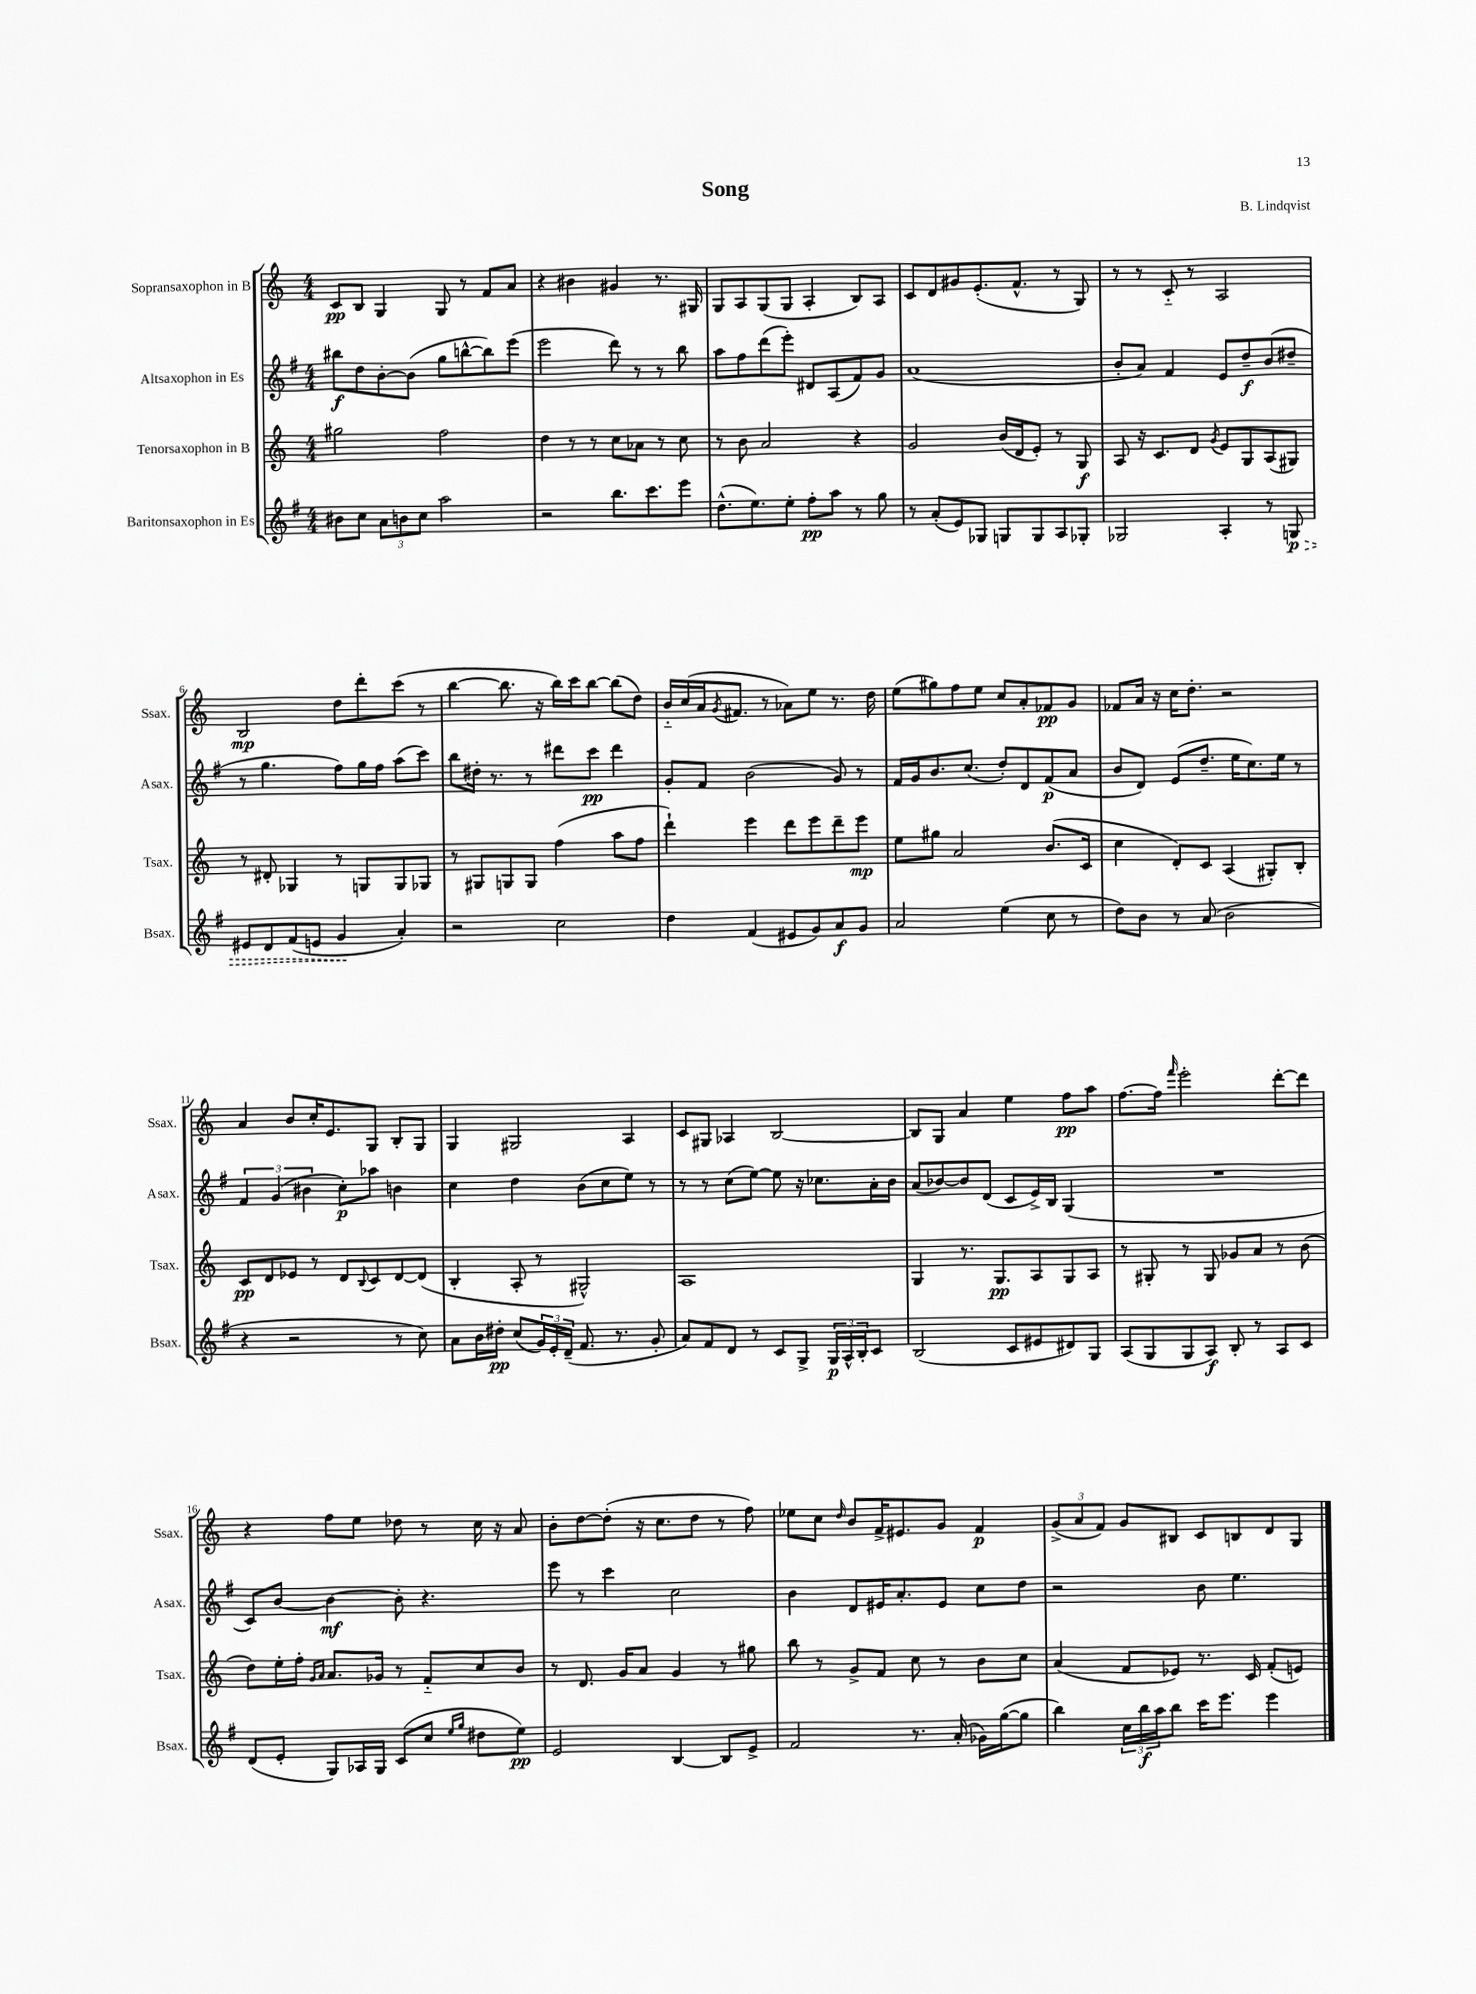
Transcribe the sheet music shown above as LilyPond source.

\header { title = "Song" composer = "B. Lindqvist" }
<<
\new StaffGroup <<
\new Staff = "s0" \with { instrumentName = "Sopransaxophon in B" shortInstrumentName = "Ssax." } {
    \clef treble \key c \major \numericTimeSignature \time 4/4
    c'8\pp b8 g4 g8 r8 f'8 a'8 |
    r4 bis'4 gis'4 r8. gis16 |
    g8 a8 g8( g8 a4-. b8) a8 |
    c'8 d'8 gis'8 e'8.-.( f'8.-^ r8 g8) |
    r8 r8 c'8-_ r8 a2 |
    b2\mp d''8 d'''8-. c'''8( r8 |
    b''4~ b''8. r16 b''16) c'''16 b''8~ b''8( d''8) |
    b'16-_ c''16( a'16 \acciaccatura { g'8 } fis'8. r8 aes'8) e''8 r8. d''16 |
    e''8( gis''8) f''8 e''8 c''8 a'8-. fes'8\pp g'8 |
    fes'8 a'16 r16 c''16 d''8.-. r2 |
    a'4 b'8 c''16-. e'8. g8 b8-. g8 |
    g4 gis2 a4 |
    c'8 gis8 aes4 b2~ |
    b8 g8 a'4 e''4 f''8\pp a''8 |
    f''8.~ f''16 \grace { f'''16 } e'''2-. d'''8~-. d'''8 |
    r4 f''8 e''8 des''8 r8 c''16 r16 a'8 |
    b'8-. d''8~ d''8-.( r16 c''8. d''8 r8 f''8) |
    ees''8 c''8 \grace { d''16 } b'8 f'16-> eis'8. g'8 f'4\p |
    \tuplet 3/2 { g'8->( a'8 f'8) } g'8 bis8 c'8 b8 d'8 g8 \bar "|." |
}
\new Staff = "s1" \with { instrumentName = "Altsaxophon in Es" shortInstrumentName = "Asax." } {
    \clef treble \key g \major \numericTimeSignature \time 4/4
    bis''8\f d''8 b'8~-. b'8( g''8 b''8~-^ b''8) e'''8( |
    e'''2 d'''8) r8 r8 b''8 |
    a''8 fis''8 d'''8( e'''8-.) dis'8 a8( fis'8) g'8 |
    a'1( |
    b'8-. a'8) fis'4 e'8 d''8--\f b'8( dis''8-- |
    r8 g''4. fis''8) g''16 fis''16 a''8( c'''8) |
    b''8 dis''16-. r8. r8 dis'''8 c'''8\pp dis'''4 |
    g'8-. fis'8 b'2( g'8) r8 |
    fis'16 g'16 b'8. c''8.( d''8-.) d'8 fis'8\p( a'8 |
    b'8 d'8) e'8( d''8.-- e''16 c''8.) e''16 r8 |
    \tuplet 3/2 { fis'4 g'4( bis'4 } c''8-.\p) aes''8 b'4 |
    c''4 d''4 b'8( c''8 e''8) r8 |
    r8 r8 c''8( e''8~) e''8 r16 ces''8. a'16-. b'16 |
    a'8( bes'8~) bes'8 d'8( c'8 e'16->) b16 g4( |
    R1 |
    c'8) b'8~ b'4~\mf b'8-. r4. |
    e'''8 r8 c'''4 c''2 |
    b'4 d'8 eis'16 a'8.-. eis'8 c''8 d''8 |
    r2 b'8 e''4. \bar "|." |
}
\new Staff = "s2" \with { instrumentName = "Tenorsaxophon in B" shortInstrumentName = "Tsax." } {
    \clef treble \key c \major \numericTimeSignature \time 4/4
    gis''2 f''2 |
    d''4 r8 r8 c''8 aes'8 r8 c''8 |
    r8 b'8 a'2 r4 |
    g'2 b'16( d'16 e'8-.) r8 g8\f |
    a8 r16 c'8. d'8 \acciaccatura { g'8 } e'8 g8 a8( gis8) |
    r8 dis'8-. ges4 r8 g8 g8 ges8 |
    r8 gis8 g8 g8 f''4( a''8 f''8 |
    d'''4-!) e'''4 d'''8 e'''8 d'''8-- e'''8\mp |
    e''8 gis''8 a'2 b'8.( c'16 |
    c''4 d'8-.) c'8 a4( gis8-.) b8-. |
    c'8\pp d'8 ees'8 r8 d'8 \appoggiatura { b8 } c'8 d'8~ d'8( |
    b4-. a8-. r8 gis2-^) |
    a1 |
    g4 r8. g8.\pp a8 g8 a8 |
    r8 gis8-. r8 gis8 ges'8 a'8 r8 b'8( |
    d''8) e''16-. f''16-. \grace { g'16 a'16 } a'8. ges'16 r8 f'8-_ c''8 b'8 |
    r8 d'8. g'16 a'8 g'4 r8 gis''8 |
    b''8 r8 g'8-> f'8 c''8 r8 b'8 c''8 |
    a'4( f'8 ees'8) r8. c'16 f'8-.( e'8) \bar "|." |
}
\new Staff = "s3" \with { instrumentName = "Baritonsaxophon in Es" shortInstrumentName = "Bsax." } {
    \clef treble \key g \major \numericTimeSignature \time 4/4
    bis'8 c''8 \tuplet 3/2 { a'8 b'8 c''8 } a''2 |
    r2 b''8. c'''8. e'''8 |
    d''8.-^( e''8.) e''8-. fis''8-.\pp a''8 r8 g''8 |
    r8 a'8-.( e'8) ges8 g8 g8 a8 ges8-. |
    ges2 a4-. r8 \once \override Hairpin.style = #'dashed-line g8\p\> |
    eis'8 d'8 fis'8( e'8 g'4\! a'4-.) |
    r2 c''2 |
    d''4 fis'4( eis'8 g'8) a'8\f g'8 |
    a'2 e''4( c''8 r8 |
    d''8) b'8 r8 a'8( b'2 |
    r4 r2 r8 c''8) |
    a'8 b'16 dis''16-.\pp c''8( \tuplet 3/2 { g'16) e'16-. d'16--( } fis'8. r8. g'8-. |
    a'8) fis'8 d'8 r8 c'8 g8-> \tuplet 3/2 { g16\p a16-^ b16-. } c'8 |
    b2( c'8 eis'8 dis'8) g8 |
    a8( g8 g8 a8\f) b8-. r8 a8 c'8 |
    d'8( e'8-. g8) aes16 g16 c'8( c''8 \grace { e''16 g''16 } dis''8 e''8\pp) |
    e'2 b4~ b8 e'8-> |
    fis'2 r8. a'16-.( ges'16) g''16~( g''8 |
    b''4) \tuplet 3/2 { c''16 b''16\f a''16 } b''8 c'''16 e'''8. e'''4 \bar "|." |
}
>>
>>
